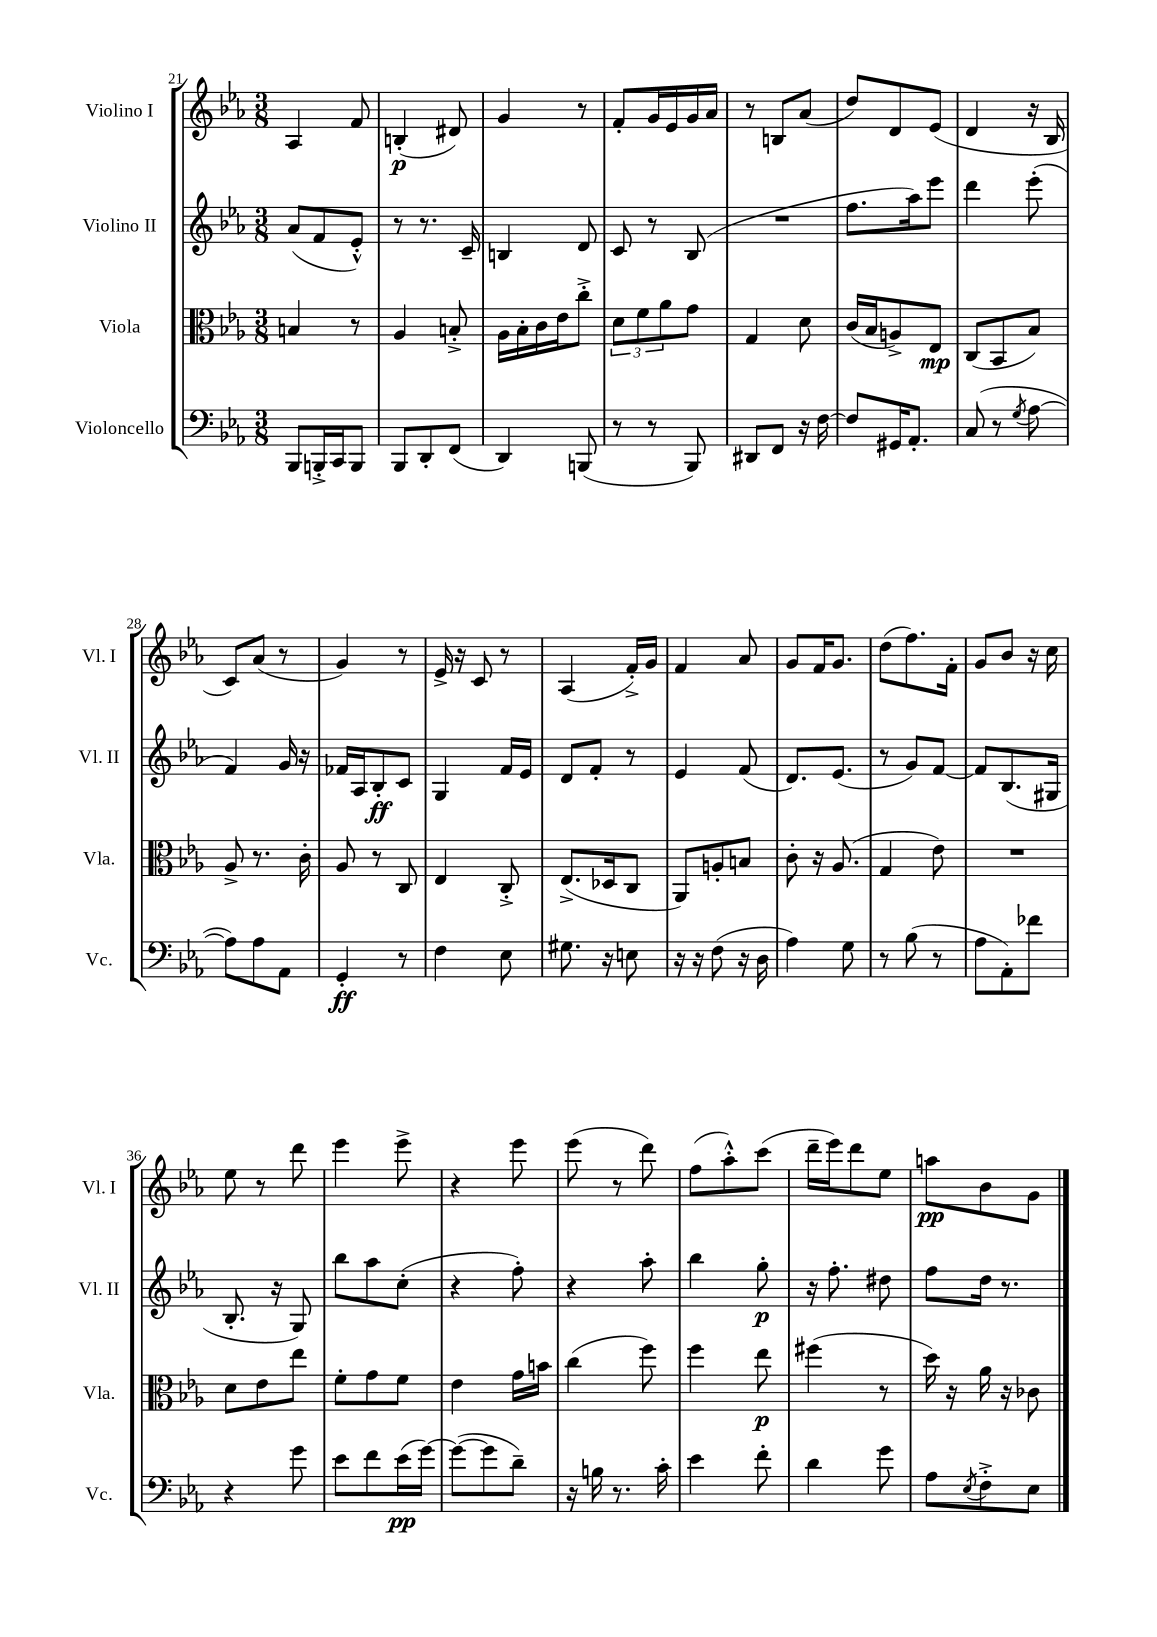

**kern	**kern	**kern	**kern
*staff4	*staff3	*staff2	*staff1
*clefF4	*clefC3	*clefG2	*clefG2
*k[b-e-a-]	*k[b-e-a-]	*k[b-e-a-]	*k[b-e-a-]
*M3/8	*M3/8	*M3/8	*M3/8
8BBB-	4B	(8a-	4A-
16BBB'^	.	8f	.
16CC	.	.	.
8BBB	8r	8e-'^^)	8f
=	=	=	=
8BBB-	4A-	8r	(4B'
8DD'	.	8.r	.
(8FF	8B'^	.	8d#)
.	.	16c~	.
=	=	=	=
4DD)	16A-	4B	4g
.	16B-'	.	.
.	16c	.	.
.	16e-	.	.
(8BBB	8cc'^	8d	8r
=	=	=	=
8r	12d	8c	8f'
.	12f	.	.
8r	.	8r	16g
.	12a-	.	.
.	.	.	16e-
8BBB-)	8g	(8B-	16g
.	.	.	16a-
=	=	=	=
8DD#	4G	4.r	8r
8FF	.	.	8B
16r	8d	.	(8a-
[16F	.	.	.
=	=	=	=
8F]	(16c	8.ff	8dd)
.	16B-	.	.
16GG#	8A^)	.	8d
8.AA-'	.	16aa-)	.
.	8E-	8eee-	(8e-
=	=	=	=
(8C	(8C	4ddd	4d
8r	8BB-	.	.
8qG	.	.	.
[8A-	8B-)	(8eee-'	16r
.	.	.	16B-
=	=	=	=
8A-])	8A-^	4f)	8c)
8A-	8.r	.	(8a-
8AA-	.	16g	8r
.	16c'	16r	.
=	=	=	=
4GG'	8A-	16f-	4g)
.	.	16A-	.
.	8r	8B-'	.
8r	8C	8c	8r
=	=	=	=
4F	4E-	4G	16e-^
.	.	.	16r
.	.	.	8c
8E-	8C'^	16f	8r
.	.	16e-	.
=	=	=	=
8.G#	(8.E-^	8d	(4A-
.	.	8f'	.
16r	16D-	.	.
8E	8C	8r	16f'^)
.	.	.	16g
=	=	=	=
16r	8AA-)	4e-	4f
16r	.	.	.
(8F	8A'	.	.
16r	8B	(8f	8a-
16D	.	.	.
=	=	=	=
4A-)	8c'	8.d)	8g
.	16r	.	16f
.	(8.A-	(8.e-	8.g
8G	.	.	.
=	=	=	=
8r	4G	8r	(8dd
(8B-	.	8g)	8.ff)
8r	8e-)	[8f	.
.	.	.	16f'
=	=	=	=
8A-	4.r	8f]	8g
8AA-')	.	(8.B-	8b-
8f-	.	.	16r
.	.	16G#	16cc
=	=	=	=
4r	8d	8.B-'	8ee-
.	8e-	.	8r
.	.	16r	.
8g	8ee-	8G)	8ddd
=	=	=	=
8e-	8f'	8bb-	4eee-
8f	8g	8aa-	.
(16e-	8f	(8cc'	8eee-^
[16g)	.	.	.
=	=	=	=
(8g_	4e-	4r	4r
8g]	.	.	.
8d~)	16g	8ff')	8eee-
.	16b	.	.
=	=	=	=
16r	(4cc	4r	(8eee-
16B	.	.	.
8.r	.	.	8r
.	8ff)	8aa-'	8ddd)
16c'	.	.	.
=	=	=	=
4e-	4ff	4bb-	(8ff
.	.	.	8aa-'^^)
8f'	8ee-	8gg'	(8ccc
=	=	=	=
4d	(4ff#	16r	16ddd~
.	.	8.ff'	16eee-)
.	.	.	8ddd
8g	8r	8dd#	8ee-
=	=	=	=
8A-	16dd)	8ff	8aa
.	16r	.	.
8qE-	.	.	.
8F'^	16a-	16dd	8b-
.	16r	8.r	.
8E-	8c-	.	8g
==	==	==	==
*-	*-	*-	*-
